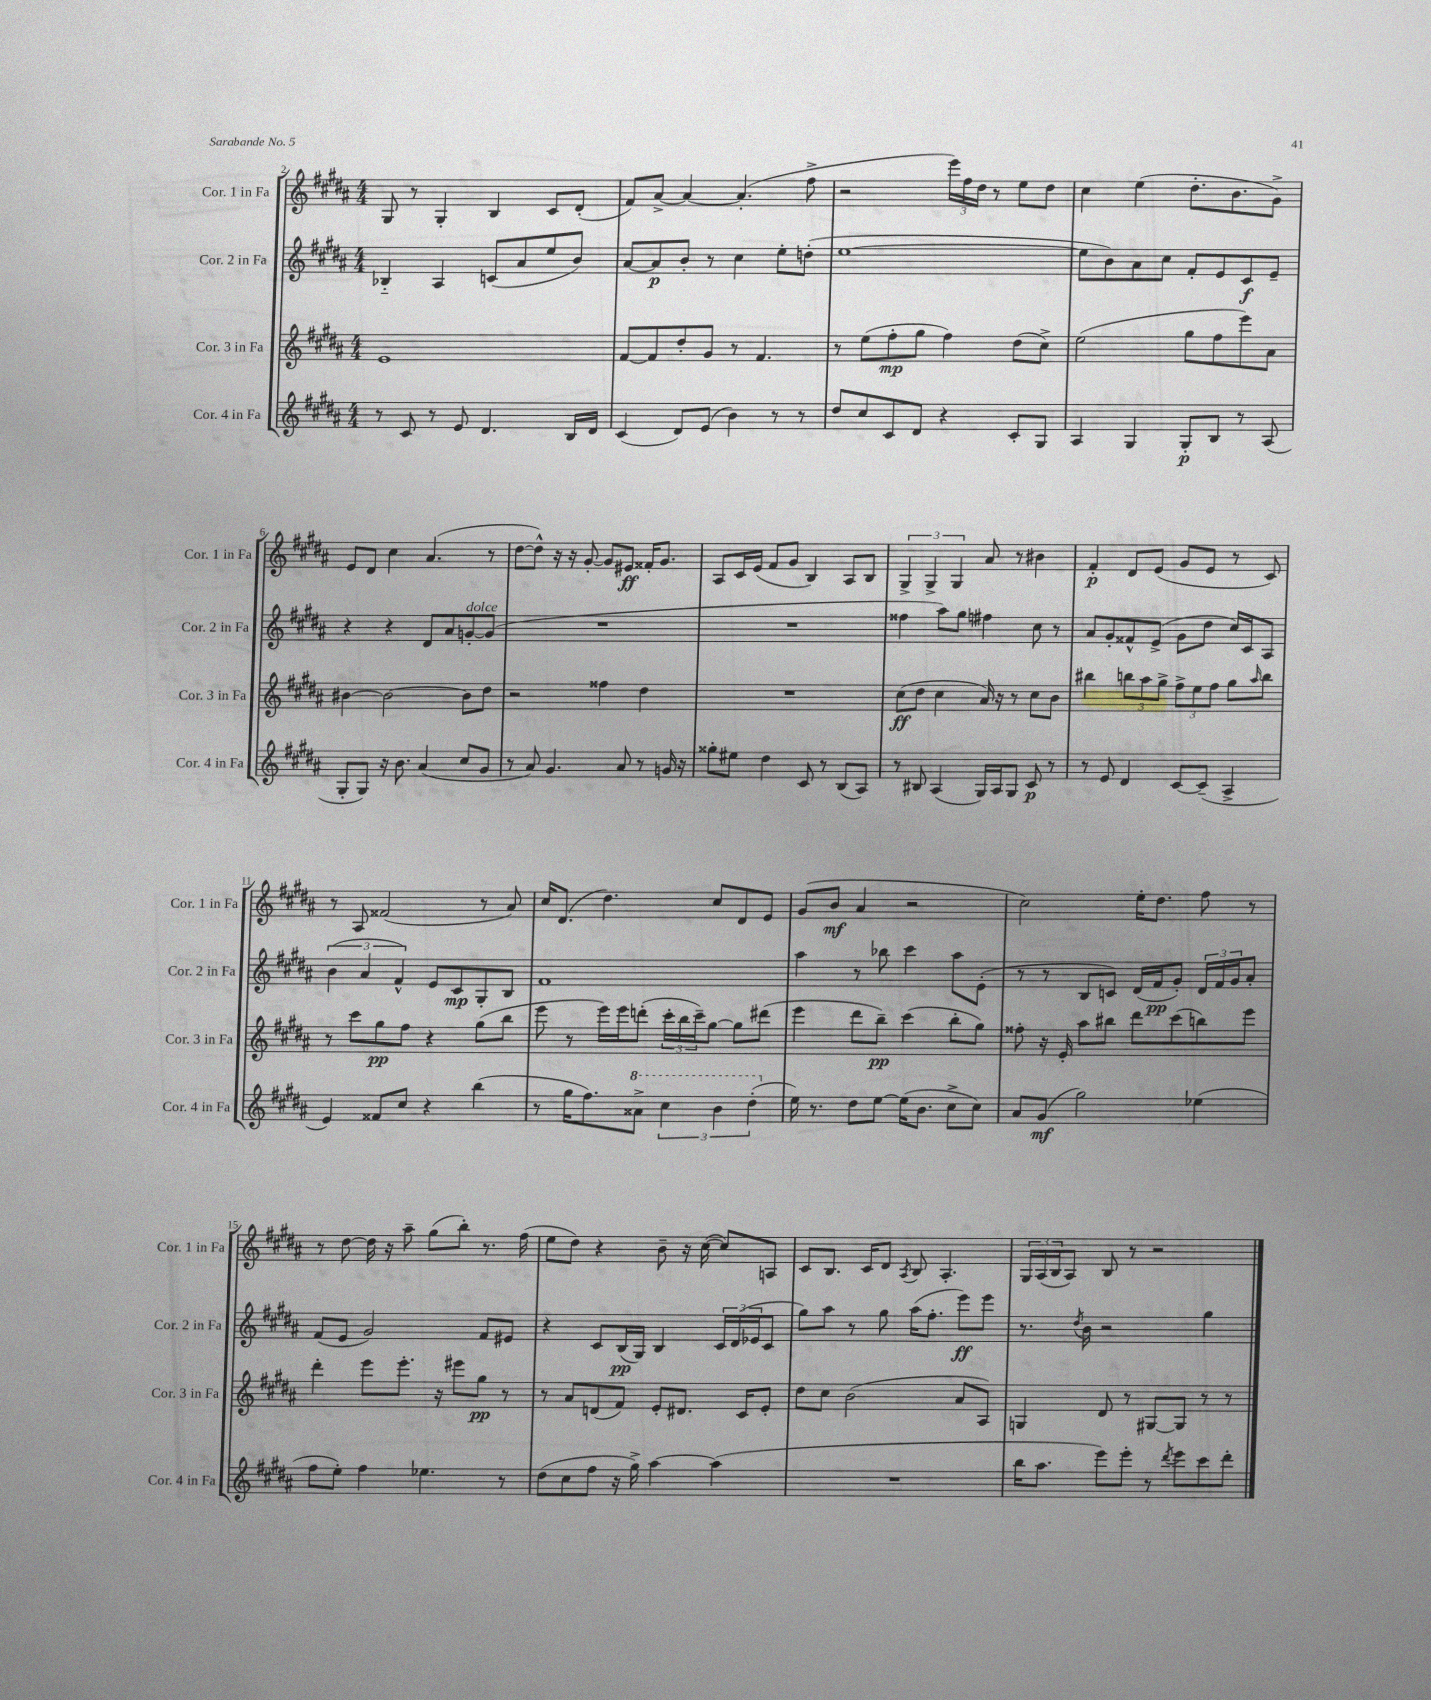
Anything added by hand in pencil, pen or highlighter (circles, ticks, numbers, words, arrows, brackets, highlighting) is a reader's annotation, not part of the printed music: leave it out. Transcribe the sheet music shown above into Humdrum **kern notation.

**kern	**kern	**kern	**kern
*staff4	*staff3	*staff2	*staff1
*clefG2	*clefG2	*clefG2	*clefG2
*k[f#c#g#d#a#]	*k[f#c#g#d#a#]	*k[f#c#g#d#a#]	*k[f#c#g#d#a#]
*M4/4	*M4/4	*M4/4	*M4/4
8r	1e	4B-'~	8G#
8c#	.	.	8r
8r	.	4A#	4G#'
8e	.	.	.
4.d#	.	(8c	4B
.	.	8a#	.
.	.	8ee	8c#
16B	.	8b)	(8d#'
16d#	.	.	.
=	=	=	=
(4c#	[8f#	[8a#	8f#)
.	8f#]	8a#]	[8a#^
8d#)	8dd#'	8b'	4a#_
(8e	8g#	8r	.
4b)	8r	4cc#	(4.a#']
.	4.f#	.	.
8r	.	8ee'	.
8r	.	(8dd'	8ff#^
=	=	=	=
8dd#	8r	[1ee	2r
8cc#	(8ee	.	.
8c#	8ff#'	.	.
8d#	8gg#	.	.
4r	4ff#)	.	24eee)
.	.	.	24ff#
.	.	.	24dd#
.	.	.	8r
8c#'	(8dd#	.	8ee
8G#	8cc#^)	.	8dd#
=	=	=	=
4A#	(2ee	8ee]	4cc#
.	.	8b)	.
4G#	.	8a#	(4ee
.	.	8cc#	.
8G#'	8gg#	8f#'	8.dd#'
8B	8ff#	8e	.
.	.	.	8.b
8r	8eee)	8c#	.
(8A#	8a#	8e~	8g#^)
=	=	=	=
8G#'	[4b#	4r	8e
8G#)	.	.	8d#
16r	2b#_	4r	4cc#
8.b	.	.	.
(4a#	.	8d#	(4.a#
.	.	8a#	.
8cc#	8b#]	[8g'	.
8g#	8dd#	(8g]	8r
=	=	=	=
8r	2r	1r	[8dd#
8a#)	.	.	8dd#^^])
4.g#	.	.	16r
.	.	.	16r
.	.	.	[8g#'
.	4ff##	.	8g#]
8a#	.	.	8e#
8r	4dd#	.	16f##'
.	.	.	8.g#
16g	.	.	.
16r	.	.	.
=	=	=	=
8gg##'	1r	1r	8A#
8ee#	.	.	16c#
.	.	.	(16e
4dd#	.	.	8f#
.	.	.	8g#
8c#	.	.	4B)
8r	.	.	.
(8B	.	.	8A#
8A#)	.	.	8B
=	=	=	=
8r	(8cc#	4ff##	6G#^
8B#	8dd#	.	.
.	.	.	6G#^
(4A#	4cc#	8aa#)	.
.	.	.	6G#
.	.	8gg#	.
16G#)	16a#)	4ff#	8a#
16A#	16r	.	.
8G#	8r	.	8r
8c#	8cc#	8cc#	4b#
8r	8b	8r	.
=	=	=	=
8r	4bb#	8a#	4f#'
8e	.	8g#'	.
4d#	12bb	8f##^^	8d#
.	12aa#	.	.
.	.	(8e^	(8e
.	12gg#^	.	.
[8c#	12ff#^	8g#	8g#
.	12ee	.	.
(8c#~]	.	8dd#	8e
.	12ff#	.	.
4A#^	8gg#	16cc#)	8r
.	.	16c#	.
.	16qqaa#	.	.
.	8bb	8A#	8c#)
=	=	=	=
4e)	8r	(6b	8r
.	8ccc#	.	8A#
.	.	6a#	.
8f##	8gg#	.	(2f##
.	.	6f#^^)	.
8cc#	8ff#	.	.
4r	4r	8e	.
.	.	8c#	.
(4bb	(8gg#	8G#'	8r
.	8bb	8B	8a#)
=	=	=	=
8r	8eee	1f#	16cc#
.	.	.	(8.d#
16gg#	8r	.	.
8.ff#)	.	.	.
.	16eee)	.	4.dd#)
.	16eee	.	.
8aa##^	(8ddd'	.	.
6ccc#	24ccc#'	.	.
.	24bb	.	.
.	24ccc#~)	.	.
.	[8gg#	.	8cc#
6bb	.	.	.
.	8gg#]	.	8d#
(6ddd#'	.	.	.
.	(8ddd#	.	8e
=	=	=	=
16ee)	4eee	4aa#	(8g#
8.r	.	.	.
.	.	.	8b
8dd#	8ddd#	8r	4a#
[8ee	8bb~)	8bb-	.
(16ee]	(4ccc#	4ccc#	2r
8.b	.	.	.
8cc#^	8bb'	8aa#	.
8cc#)	8gg#)	(8e'	.
=	=	=	=
8a#	8ff##'	8r	2cc#)
(8g#	16r	8r	.
.	16e'	.	.
2gg#)	8aa#	8B	.
.	8bb#	8c)	.
.	8ddd#	(16d#	16ee'
.	.	16f#	8.dd#
.	(8ccc#	8g#')	.
(4ee-	8bb)	24d#	8ff#
.	.	24f#	.
.	.	24g#	.
.	8eee	8a#'	8r
=	=	=	=
8ff#	4ddd#'	(8f#	8r
8ee')	.	8e	[8dd#
4ff#	8eee	2g#)	16dd#]
.	.	.	16r
.	8.eee'	.	8aa#~
4.ee-	.	.	(8gg#
.	16r	.	.
.	8eee#	.	8bb')
.	8gg#	8f#	8.r
8r	8r	8e#	.
.	.	.	(16ff#
=	=	=	=
(8dd#	8r	4r	8ee
8cc#	8a#	.	8dd#)
8ff#	(8d	8c#	4r
16r	8f#)	(16B	.
16gg#^)	.	16G#)	.
[4aa#	8e'	4B	8b~
.	8.d#	.	16r
.	.	.	([16cc#
(4aa#]	.	24c#	8cc#])
.	.	(24d#	.
.	16c#	.	.
.	.	24e-	.
.	8e'	8c#	8A
=	=	=	=
1r	8dd#	8gg#)	8c#
.	8cc#	8aa#	8.B
.	(2b	8r	.
.	.	.	16c#
.	.	8gg#	8d#
.	.	.	8qA#
.	.	(16aa#	8B
.	.	8.ff#'	.
.	.	.	4.A#'
.	8a#	8eee)	.
.	8A#)	8eee	.
=	=	=	=
16bb	4G	8.r	24G#
.	.	.	(24A#
8.aa#	.	.	.
.	.	.	24B
.	.	.	8A#)
.	.	8qdd#	.
.	.	16b	.
8eee)	8d#	2r	8B
8eee'	8r	.	8r
8r	[8G#	.	2r
8qddd#	.	.	.
8eee	8G#]	.	.
8ccc#	8r	4gg#	.
8ddd#'	8r	.	.
==	==	==	==
*-	*-	*-	*-
